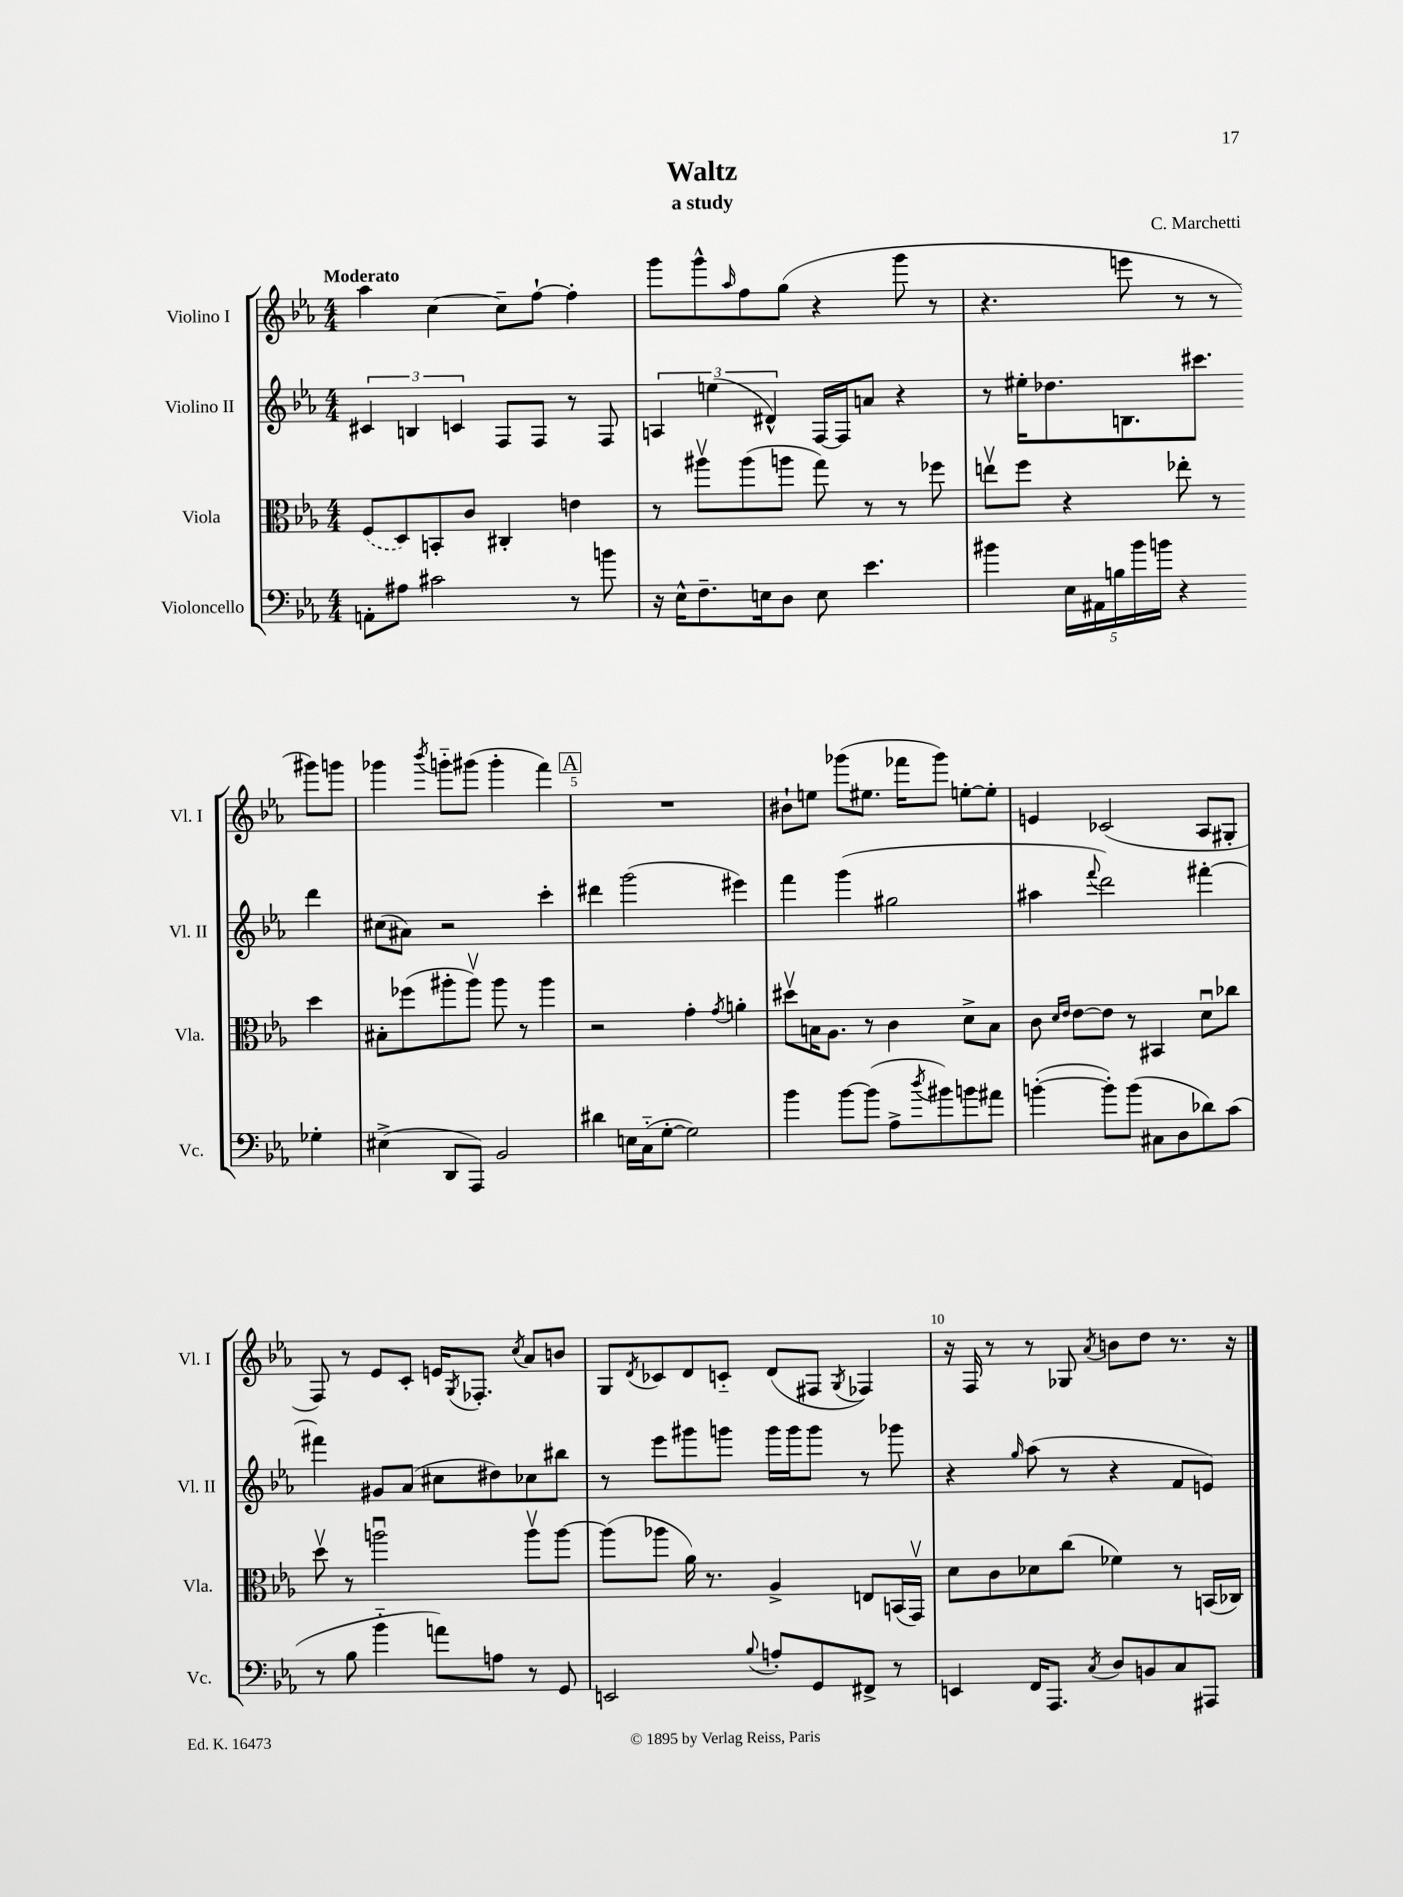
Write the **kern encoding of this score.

**kern	**kern	**kern	**kern
*staff4	*staff3	*staff2	*staff1
*clefF4	*clefC3	*clefG2	*clefG2
*k[b-e-a-]	*k[b-e-a-]	*k[b-e-a-]	*k[b-e-a-]
*M4/4	*M4/4	*M4/4	*M4/4
8AA'\L	(8F/L	6c#/	4aa-\
8A#\J	8D/)	.	.
.	.	6B/	.
2c#\	8BB'/	.	[4cc\
.	.	6c/	.
.	8c/J	.	.
.	4C#'/	8F/L	8cc~\]L
.	.	8F/J	[8ff`\J
8r	4e\	8r	4ff'\]
8b\	.	8F/	.
=	=	=	=
16r	8r	6A/	8ggg\L
16E-^^\LK	.	.	.
8.F~\	8aa#v\L	.	8ggg^^\
.	.	(6ee\	.
.	.	.	16qqaa-/
.	(8aa#\	.	8ff\
16E\k	.	.	.
.	.	6d#^^/)	.
8D\J	8aa\J	.	(8gg\J
8E\	8gg\)	[16F/LL	4r
.	.	16F/]J	.
4.e-\	8r	8a/J	.
.	8r	4r	8ggg\
.	8ff-\	.	8r
=	=	=	=
4b#\	8eev\L	8r	4.r
.	8ff\J	16ee#'\LK	.
.	.	8.dd-\	.
20E-\LL	4r	.	.
20AA#\	.	.	.
20B\	.	.	.
.	.	8.B\	8eee\
20b#\	.	.	.
20b\JJ	.	.	.
4r	8ee-'\	.	8r
.	.	8.ccc#\J	.
.	8r	.	8r
4G-'\	4dd\	4ddd\	8ggg#\L)
.	.	.	8ggg\J
=	=	=	=
(4E#^\	8B#'\L	(8cc#\L	4ggg-\
.	(8ff-\	8a#\J)	.
.	.	.	8qbbb-/
8DD/L	8aa#'\	2r	8ggg'~\L
8AAA-/J)	8aa#v\J)	.	(8ggg#\J
2BB-/	8aa#\	.	4ggg#'\
.	8r	.	.
.	4aa#\	4ccc'\	4fff\)
=	=	=	=
4d#\	2r	4ddd#\	1r
16E\LL	.	(2ggg\	.
(16C'~\J	.	.	.
[8G'\J	.	.	.
2G\])	4g'\	.	.
.	8qg/	.	.
.	4a'\	4eee#\)	.
=	=	=	=
4b-\	8dd#v\L	4fff\	8b#`\L
.	16B\K	.	8ee\J
.	8.A-\J	.	.
[8b-\L	.	(4ggg\	(8ggg-\L
(8b-\]J	8r	.	8.ee#\J
8A-^\L	4c\	2gg#\	.
.	.	.	16fff-\LK
8qdd/	.	.	.
8b#\)	.	.	8ggg-\J)
8b\	8d^\L	.	[8ee'\L
8a#\J	8B\J	.	8ee'\]J
=	=	=	=
([4b'\	8c\	4aa#\	4e/
.	16qqd/LL	.	.
.	16qqe-/JJ	.	.
.	[8e-\L	.	.
.	.	8qqfff/	.
8b'\]L)	8e-\]J	2ddd\)	(2c-/
(8b\J	8r	.	.
8C#\L	4BB#/	.	.
8D\	.	.	.
8d-\)	8du\L	[4fff#'\	8A-/L
(8c\J	8cc-\J	.	8G#'/J
=	=	=	=
8r	8ddv\	4fff#\]	8F/)
8B-\	8r	.	8r
4b-'~\	2aau\	8g#/L	8e-/L
.	.	(8a-/J	8c'/J
8a\L)	.	8cc#\L	16e/LK
.	.	.	8qG/
.	.	.	8.F-'/J
8A\J	.	8dd#\)	.
.	.	.	8qcc/
8r	8aav\L	8cc-\	8a-/L
8GG/	[8aa\J	8bb#\J	8b/J
=	=	=	=
2EE/	(8aa\]L	8r	8G/L
.	.	.	8qd/
.	8aa-\J	8eee-\L	8c-/
.	16a-\)	8ggg#\	8d/
.	8.r	.	.
.	.	8ggg\J	8c'~/J
8qqB-/	.	.	.
8A'/L	4A-^/	16ggg\LL	(8d/L
.	.	16ggg\J	.
8GG/	.	8ggg\J	8F#/J
.	.	.	8qG/
8FF#^/J	8E/L	8r	4F-/)
8r	(16BB/L	8ggg-\	.
.	16GGv/JJ)	.	.
=	=	=	=
4EE/	8d\L	4r	16r
.	.	.	16F/
.	8c\	.	8r
.	.	16qqgg/	.
16FF/LK	8d-\	(8aa-\	8r
8.AAA-/J	.	.	.
.	(8cc\J	8r	8G-/
8qC/	.	.	8qa-/
8D/L	4f-\)	4r	8b\L
8BB/	.	.	8dd\J
8C/	8r	8f/L	8.r
8AAA#/J	(16BB/LL	8e/J)	.
.	16C-/JJ)	.	16r
==	==	==	==
*-	*-	*-	*-
